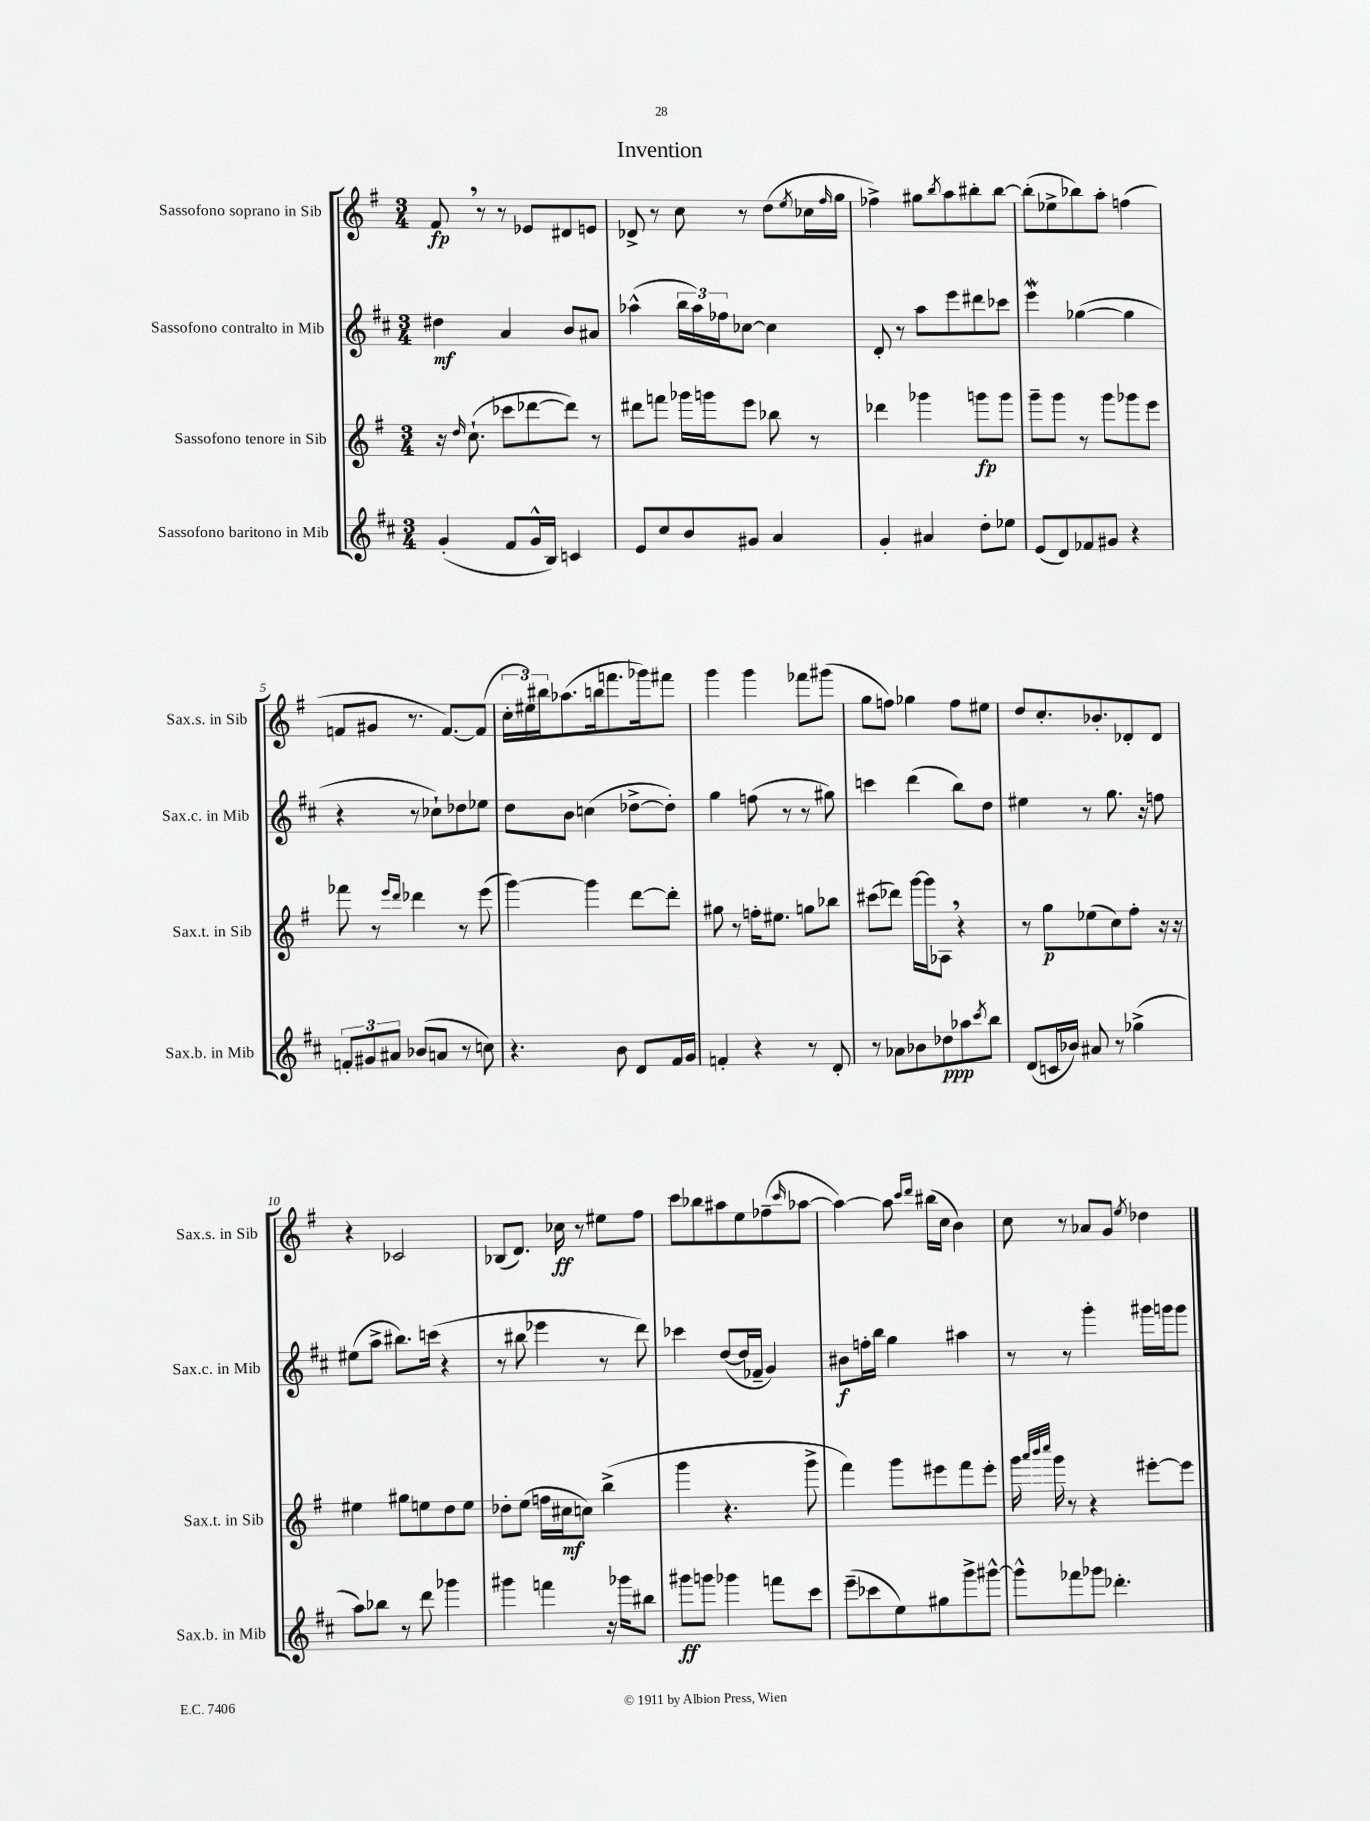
\header { title = "Invention" }
<<
\new StaffGroup <<
\new Staff = "s0" \with { instrumentName = "Sassofono soprano in Sib" shortInstrumentName = "Sax.s. in Sib" } {
    \clef treble \key g \major \numericTimeSignature \time 3/4
    fis'8\fp \breathe r8 r8 ees'8 dis'8 e'8 |
    des'8-> r8 c''8 r8 d''8( \acciaccatura { e''8 } ces''16 \grace { fis''16 } g''16 |
    fes''4->) gis''8 \acciaccatura { b''8 } a''8 bis''8-. bis''8~ |
    bis''8-.( ees''8-> bes''8) a''8-. f''4( |
    f'8 gis'8 r8. f'8.~) f'8( |
    \tuplet 3/2 { c''16-. eis''16) bis''16 } aes''8.( b''16 f'''8. ges'''16) fis'''8 |
    g'''4 g'''4 fes'''8 gis'''8( |
    g''8 f''8) ges''4 f''8 eis''8 |
    d''8 c''8.-. bes'8.-. des'8-. des'8 |
    r4 ces'2 |
    bes8( d'8.) ces''16\ff r8 eis''8 fis''8 |
    c'''8 bes''8 ais''8 e''8 fes''8--( \grace { c'''16 } aes''8~ |
    aes''4~) aes''8 \grace { c'''16 d'''16 } bis''16( c''16 b'4) |
    c''8 r8 aes'8 g'8 \acciaccatura { e''8 } des''4 \bar "|." |
}
\new Staff = "s1" \with { instrumentName = "Sassofono contralto in Mib" shortInstrumentName = "Sax.c. in Mib" } {
    \clef treble \key d \major \numericTimeSignature \time 3/4
    dis''4\mf a'4 b'8 ais'8 |
    aes''4-^( \tuplet 3/2 { b''16 aes''16) fes''16 } ces''8~ ces''4 |
    d'8-. r8 a''8 e'''8 dis'''8 ces'''8 |
    e'''4\mordent ges''4~( ges''4 |
    r4 r8 ces''8-!) des''8 ees''8 |
    d''8 b'8 c''4( des''8~-> des''8-.) |
    g''4 f''8( r8 r8 gis''8) |
    c'''4 d'''4( b''8) d''8 |
    eis''4 r8 g''8. r16 f''8 |
    eis''8( a''8-> bis''8.) c'''16( r4 |
    r8 bis''8 ees'''4 r8 d'''8) |
    ces'''4 d''8~( d''16 fes'16-- g'4) |
    bis'8\f f''16-. b''16 g''4 ais''4 |
    r8 r8 g'''4-. gis'''16 g'''16 g'''8 \bar "|." |
}
\new Staff = "s2" \with { instrumentName = "Sassofono tenore in Sib" shortInstrumentName = "Sax.t. in Sib" } {
    \clef treble \key g \major \numericTimeSignature \time 3/4
    r16 \grace { d''16 } c''8.-!( ces'''8 des'''8~ des'''8) r8 |
    dis'''8 f'''8 ges'''16 g'''16 e'''8 bes''8 r8 |
    des'''4 ges'''4 g'''8\fp g'''8 |
    g'''8-- g'''8 r8 g'''8 ges'''8 e'''8 |
    fes'''8 r8 \grace { e'''16 d'''16 } des'''4 r8 e'''8( |
    g'''4~) g'''4 d'''8~ d'''8-. |
    gis''8 r8 f''16-. eis''8. g''8 bes''8 |
    cis'''8( des'''8) g'''16~ g'''16 aes8 \breathe r4 |
    r8 g''8\p ees''8( c''8) fis''8-. r16 r16 |
    eis''4 gis''8 e''8 d''8 e''8 |
    des''8-. e''8( f''16 cis''16\mf c''8) b''4->( |
    g'''4 r4. g'''8-> |
    fis'''4) g'''8 eis'''8 fis'''8 eis'''8-. |
    g'''16 \grace { a'''32 b'''32 c''''32 } g'''16 r8 r4 eis'''8~-. eis'''8 \bar "|." |
}
\new Staff = "s3" \with { instrumentName = "Sassofono baritono in Mib" shortInstrumentName = "Sax.b. in Mib" } {
    \clef treble \key d \major \numericTimeSignature \time 3/4
    g'4-.( fis'8 g'16-^ b16) c'4 |
    e'8 cis''8 b'8 gis'8 a'4 |
    g'4-. ais'4 d''8-. ees''8 |
    e'8( d'8) fes'8 gis'8 r4 |
    \tuplet 3/2 { f'8-. gis'8 ais'8 } bes'8( a'8 r8 c''8) |
    r4. b'8 d'8 fis'16 g'16 |
    f'4-. r4 r8 d'8-. |
    r8 aes'8 bes'8 des''8\ppp aes''8 \acciaccatura { cis'''8 } b''8 |
    d'8( c'16 bes'16) ais'8 r8 ges''4->( |
    a''8) bes''8 r8 d'''8 ges'''4 |
    gis'''4 f'''4 r16 ges'''16 bis''8 |
    gis'''8\ff g'''8 ges'''4 f'''8 cis'''8 |
    e'''8--( ces'''8 e''8) gis''8 g'''8-> gis'''8~-^ |
    gis'''8-^ fes'''8 ges'''8 des'''4.-. \bar "|." |
}
>>
>>
